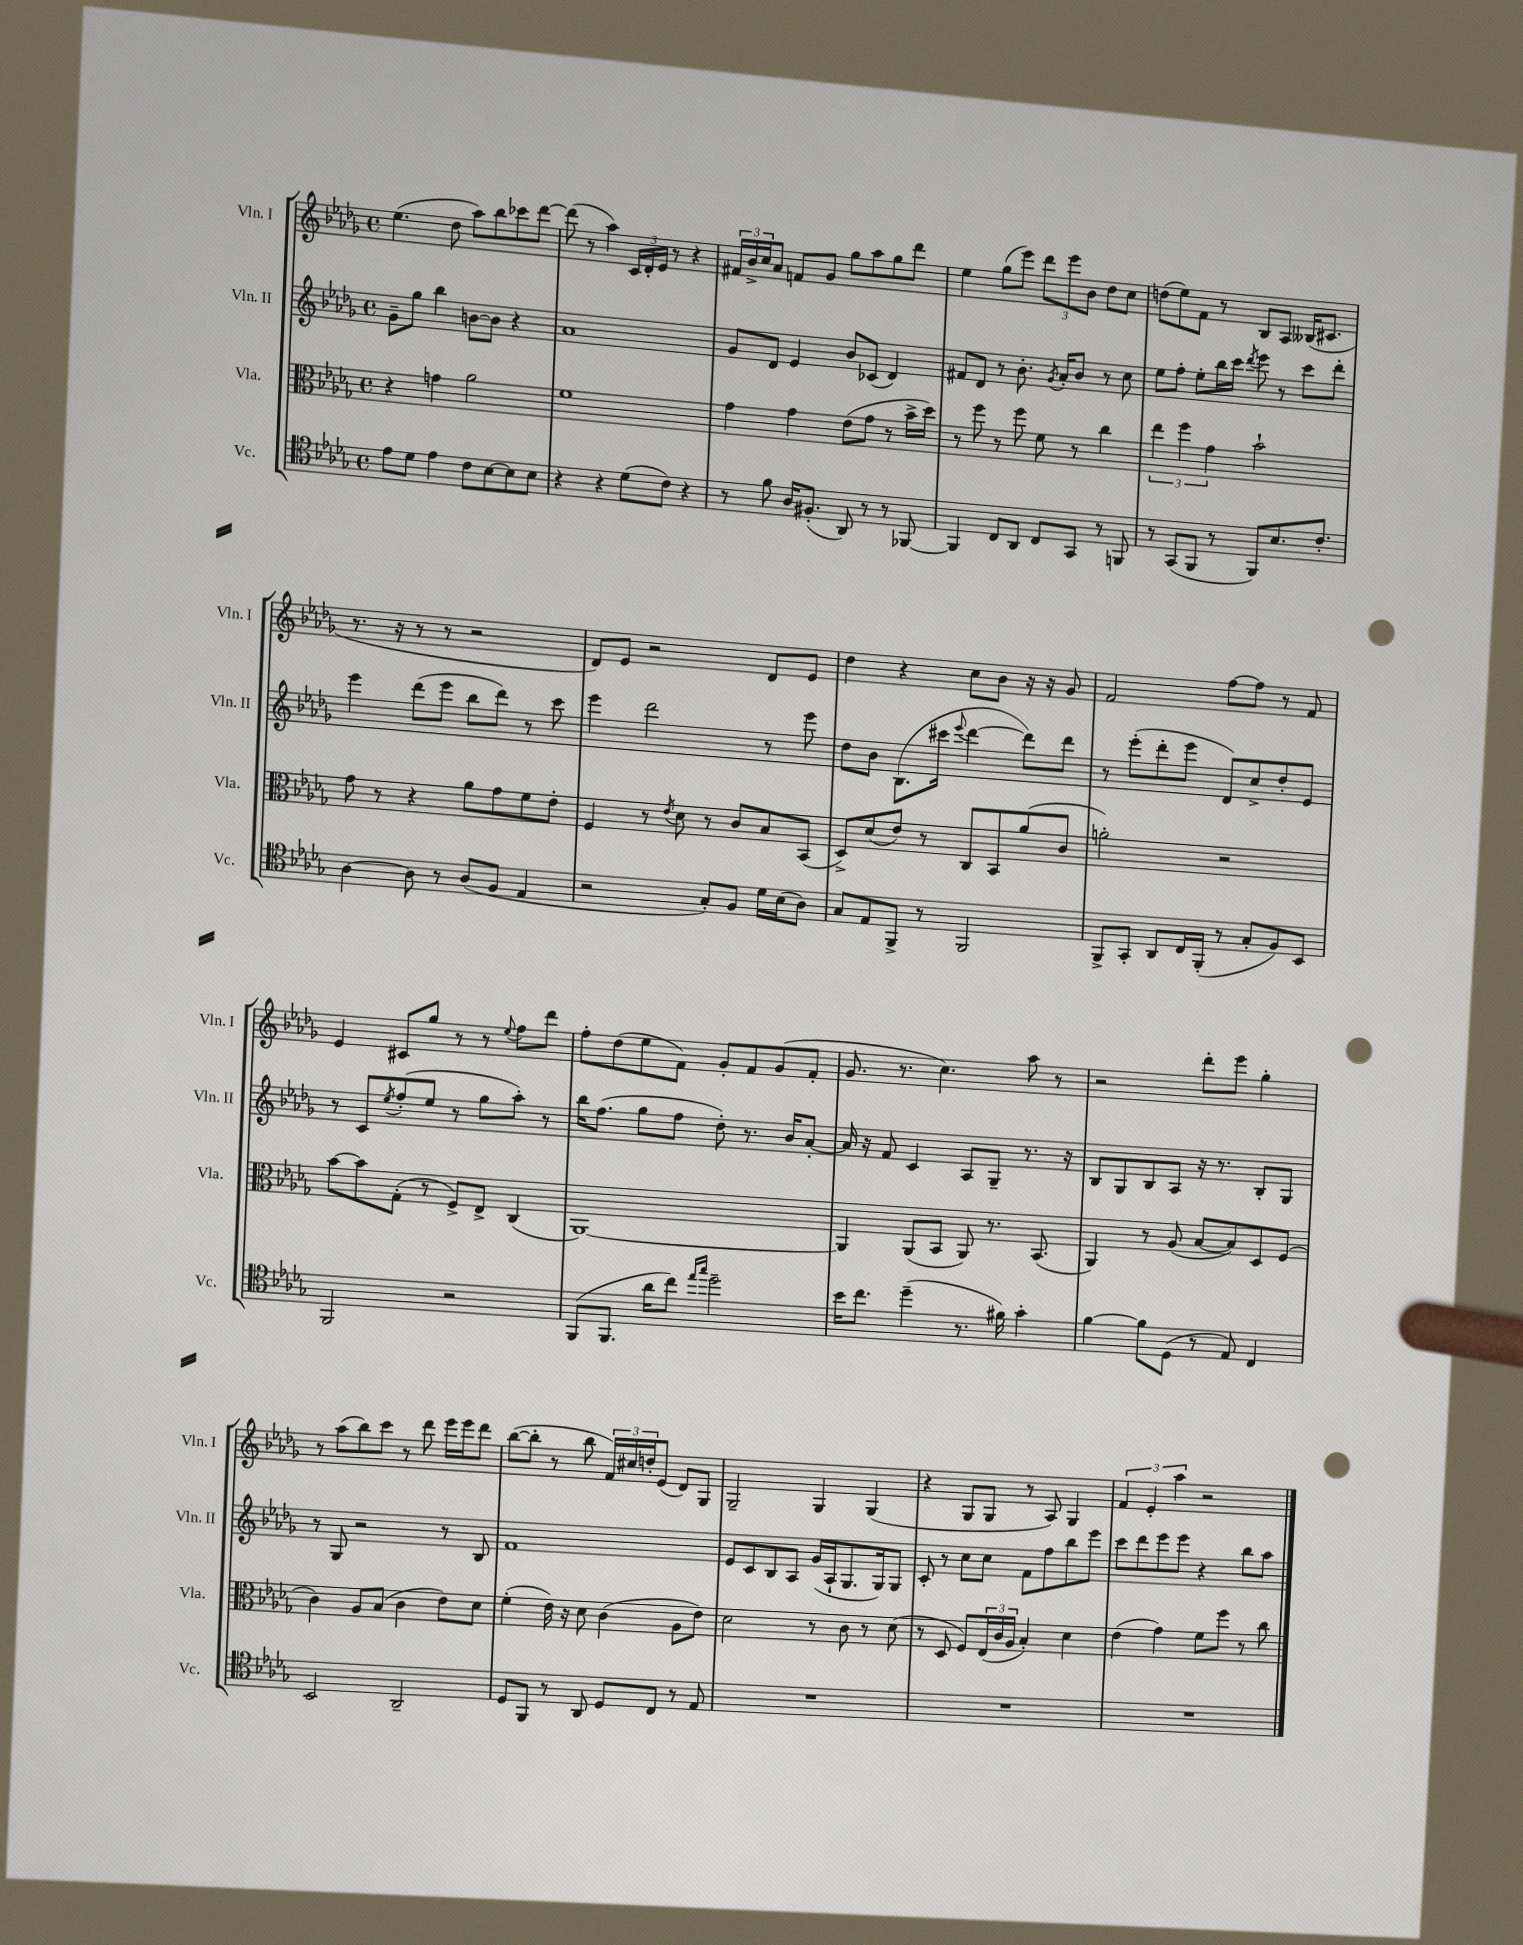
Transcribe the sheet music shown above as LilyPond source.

<<
\new StaffGroup <<
\new Staff = "s0" \with { instrumentName = "Vln. I" shortInstrumentName = "Vln. I" } {
    \clef treble \key des \major \defaultTimeSignature \time 4/4
    ees''4.( des''8 aes''8) bes''8 ces'''8 des'''8~ |
    des'''8( r8 aes''4) \tuplet 3/2 { c'16 des'16-. ees'16 } r8 r4 |
    \tuplet 3/2 { fis'16 bes'16-> c''16 } aes'8 f'8 ges'8 ges''8 aes''8 ges''8 des'''8 |
    ees''4 ges''8( ees'''8) \tuplet 3/2 { des'''8 ees'''8 bes'8 } des''8 c''8 |
    d''8( ees''8) f'8 r8 bes8 aes8 beses16( cis'8. |
    r8. r16 r8 r8 r2 |
    des'8) ees'8 r2 des'8 ees'8 |
    des''4 r4 c''8 bes'8 r16 r16 ges'8 |
    f'2 f''8~ f''8 r8 f'8 |
    ees'4 cis'8 ges''8 r8 r8 \appoggiatura { ees''8 } f''8 des'''8 |
    f''8-. des''8( ees''8 f'8) ges'8-. f'8 ges'8( f'8-. |
    ges'8. r8. c''4.) aes''8 r8 |
    r2 des'''8-. ees'''8 ges''4-. |
    r8 aes''8( bes''8) c'''8 r8 des'''8 ees'''16 ees'''16 des'''8 |
    bes''8~( bes''8-. r8 bes''8 \tuplet 3/2 { f'16) cis''16 d''16-. } ees'8( des'8) ges8 |
    ges2-- ges4 ges4( |
    r4 ges8 ges8 r8 aes8) ges4 |
    \tuplet 3/2 { f'4 ees'4-. aes''4 } r2 \bar "|." |
}
\new Staff = "s1" \with { instrumentName = "Vln. II" shortInstrumentName = "Vln. II" } {
    \clef treble \key des \major \defaultTimeSignature \time 4/4
    ges'8-- ges''8 bes''4 b'8~ b'8 r4 |
    aes'1 |
    ges'8 des'8 ees'4 bes'8 ces'8( des'4) |
    fis'8 des'8 r8 bes'8.-. \acciaccatura { ges'8 } aes'16-. bes'8 r8 c''8 |
    ees''8 f''8-. ees''8-. bes''16 c'''16 \acciaccatura { des'''8 } ees'''8 r8 c'''8 des'''8-. |
    ees'''4 des'''8( ees'''8 bes''8 des'''8) r8 c'''8 |
    ees'''4 des'''2 r8 ees'''8 |
    des''8 bes'8 bes8.( cis'''16 \appoggiatura { ees'''8 } des'''4~ des'''8) des'''8 |
    r8 ees'''8-.( des'''8-. ees'''8 des'8) c''8-> des''8-. ees'8 |
    r8 c'8 \acciaccatura { ees''8 } f''8-.( ees''8 r8 ges''8 aes''8-.) r8 |
    bes''16 f''8.( ges''8 f''8 des''8-.) r8. bes'16 aes'8~-. |
    aes'16 r16 f'8 c'4 aes8 ges8-- r8. r16 |
    bes8 ges8 bes8 aes8 r16 r8. bes8-. ges8 |
    r8 ges8 r2 r8 bes8 |
    f'1 |
    ees'8 c'8 bes8 aes8 ges'16( aes16-! ges8. ges16) ges8 |
    c'8-. r8 c''8 c''8 f'8 f''8 bes''8 ees'''8 |
    c'''8 des'''8 ees'''8 ees'''8 r4 bes''8 aes''8 \bar "|." |
}
\new Staff = "s2" \with { instrumentName = "Vla." shortInstrumentName = "Vla." } {
    \clef alto \key des \major \defaultTimeSignature \time 4/4
    r4 g'4 aes'2 |
    f'1 |
    ges'4 ges'4 ees'8( ges'8 r8 bes'16-> des''16) |
    r8 f''8 r8 f''8 f'8 r8 c''4 |
    \tuplet 3/2 { ees''4 f''4 ges'4 } bes'2-! |
    ges'8 r8 r4 aes'8 ges'8 f'8 ees'8-. |
    f4 r8 \acciaccatura { ees'8 } des'8 r8 c'8 bes8 bes,8( |
    des8->) des'8( ees'8) r8 c8 bes,8 aes'8( c'8 |
    a'2-.) r2 |
    bes'8~ bes'8 ges8-.( r8 f8->) ees8-> c4( |
    aes,1~) |
    aes,4 aes,8( bes,8 aes,8) r8. bes,8.( |
    aes,4) r8 aes8( bes8~ bes8) des8 f8( |
    c'4) aes8 bes8( c'4 ees'8) des'8 |
    f'4-.( ees'16) r16 des'8 c'4( aes8 ees'8) |
    des'2 r8 c'8 r8 des'8( |
    r8 des8 f8) \tuplet 3/2 { ees16( c'16 aes16 } bes4-.) des'4 |
    ees'4( ges'4) f'8 f''8 r8 c''8 \bar "|." |
}
\new Staff = "s3" \with { instrumentName = "Vc." shortInstrumentName = "Vc." } {
    \clef tenor \key des \major \defaultTimeSignature \time 4/4
    ees'8 des'8 ees'4 c'8 bes8~ bes8 bes8 |
    r4 r4 des'8( c'8) r4 |
    r8 f'8 aes16 fis8.-.( aes,8) r8 r8 fes,8~ |
    fes,4 c8 aes,8 c8 ges,8 r8 f,8 |
    r8 ges,8( f,8 r8 f,8) bes8. c'8.-. |
    aes4~ aes8 r8 aes8( f8 ees4 |
    r2 ges8-.) f8 des'16 bes16( aes8) |
    ges8 ees8 f,8-> r8 f,2 |
    f,8-> ges,8-. aes,8 c16 f,16-.( r8 ges8-. f8) bes,8 |
    f,2 r2 |
    f,8( f,8. aes'16 c''8) \grace { ees''16 ges''16 } des''2-- |
    bes'16 c''8. des''4--( r8. fis'16) ges'4-. |
    f'4~ f'8 des8( r8 ees8) c4 |
    bes,2 aes,2-- |
    des8 f,8 r8 aes,8 des8 c8 r8 ees8 |
    R1 |
    R1 |
    R1 \bar "|." |
}
>>
>>
\layout { \context { \Score \remove "Bar_number_engraver" } }
